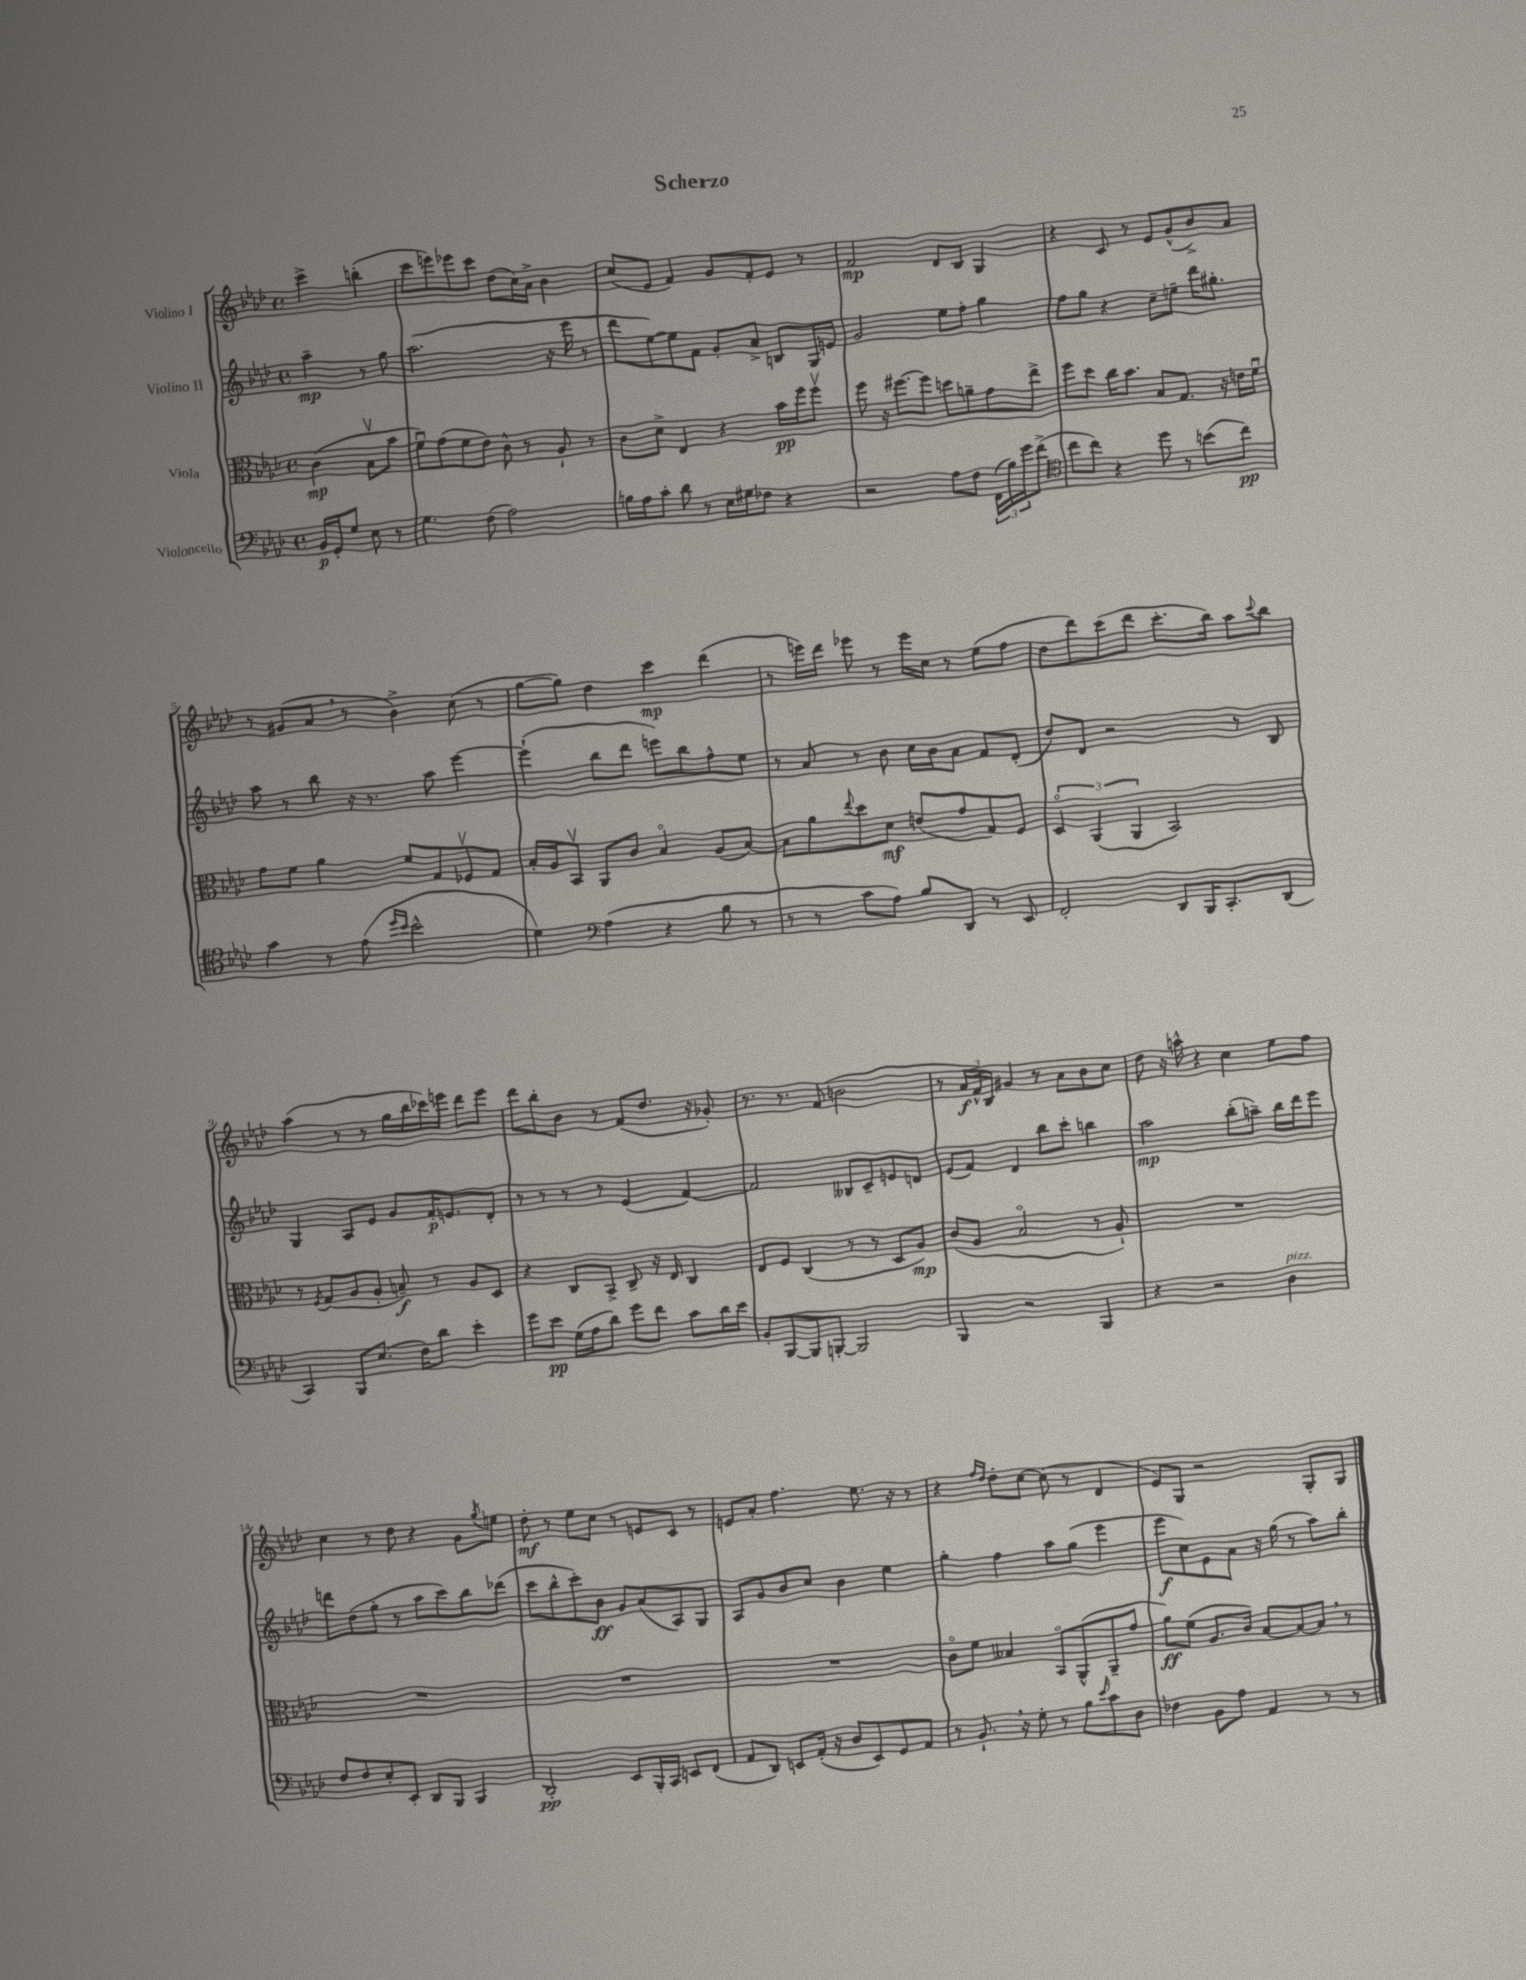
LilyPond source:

\header { title = "Scherzo" }
<<
\new StaffGroup <<
\new Staff = "s0" \with { instrumentName = "Violino I" } {
    \clef treble \key aes \major \defaultTimeSignature \time 4/4 \partial 2
    c'''4-> b''4-.( |
    c'''8 e'''8) ees'''8 c'''8 des''8( c''16) aes'16-> bes'4 |
    c''8( ees'8 f'4) g'8 f'8-. ees'8 r8 |
    f'2\mp des'8 bes8 g4 |
    r4 c'8 r8 ees'8 g'8-^( bes'8->) aes'8 |
    r8 gis'8( aes'8 \breathe r8 bes'4->) c''8( r8 |
    g''8~ g''8) des''4 c'''4\mp des'''4( |
    r8 e'''16) des'''16 ees'''8 r8 ees'''16 c''16 r8 ees''8( f''8 |
    des''8 des'''8) c'''8( des'''8 c'''8.-. bes''16) aes''8 \appoggiatura { c'''8 } bes''8 |
    aes''4( r8 r8 g''16 bes''16 ces'''16) e'''16 des'''8 e'''8 |
    des'''8 bes''8-. bes'8 r8 f'8( des''8. r16 ges'8-.) |
    r8. r8. f'8( b'2 |
    r8 \tuplet 3/2 { aes'16\f f'16-^) bes16 } gis'4 r8 aes'8 bes'8 c''8 |
    des''8 r16 a''16-^ r4 c''4 ees''8 f''8 |
    c''4 r8 des''8 r4 g'8 \acciaccatura { g''8 } e''8 |
    des''8-.\mf r8 ees''8 c''8 r8 e'8 c'8 r8 |
    e'8 aes'8-. f''4. ees''8. r16 r8 |
    r4 \grace { f''16 des''16 } des''8-. c''8~ c''8( r8 des'4 |
    ees'8) g8 r2 g8-. g8 \bar "|." |
}
\new Staff = "s1" \with { instrumentName = "Violino II" } {
    \clef treble \key aes \major \defaultTimeSignature \time 4/4 \partial 2
    aes''4--\mp r8 g''8 |
    aes''2.( r16 ees'''16 r8 |
    des'''8 ees''8~) ees''8 f'8 g'8-. aes'8-> b8 g16 e'16 |
    g'2 ees''8 f''8-. g''4 |
    f''8 g''8 r4 c''8-- e''8-- des'''16 gis''8.-. |
    aes''8 r8 bes''8 r16 r8. aes''8 ees'''4~ |
    ees'''4-!( bes''8 des'''8 e'''8) bes''8 f''8-^ ees''8 |
    r8 aes'8 r8 bes'8 c''16 bes'16 aes'8 f'8 des'8-.( |
    des''8) des'8 r2 r8 bes8 |
    g4 aes8 ees'8 g'8 f'16-.\p e'8. des'8-. |
    r8 r8 r8 r8 ees'4( f'4~) |
    f'2 beses8 c'8-- e'8 d'8 |
    ees'8( f'8) des'4 bes''8 c'''8-. b''4 |
    aes''2\mp bes''8-.( a''8--) bes''16 des'''16 ees'''8 |
    d'''8 des''8( g''8-. r8 aes''8 c'''8) bes''8 des'''8( |
    c'''8 bes''8-^ c'''8-.) bes'8\ff g'8 aes'8( aes8) g8 |
    aes8 g'8 bes'8 c''8 bes'4 ees''4 |
    g''4-. f''4 aes''8 g''8( ees'''4 |
    ees'''8\f c''8) ees'8 aes'8 r16 g''16( r8 aes''8) bes''8-. \bar "|." |
}
\new Staff = "s2" \with { instrumentName = "Viola" } {
    \clef alto \key aes \major \defaultTimeSignature \time 4/4 \partial 2
    c'4\mp( bes8\upbow bes'8 |
    f'8\downbow) g'8( f'8 ees'8) c'8-^ r8 aes8-! r8 |
    c'8 des'8-> ees4 r4 bes'16\pp f''16 f''8\upbow |
    f''8 r16 fis''8.~ fis''8 d''8 a'8-- g'8 ees''8-> |
    f''8 des''8 c''16 bes'8. bes8 g8. r16 e'16 f'16\downbow |
    g'8 f'8 aes'4 f'8 g8 fes8\upbow g8 |
    bes16-. aes16 bes,8\upbow aes,8 c'8 bes4\flageolet aes8( bes8~) |
    bes8 aes'8 \appoggiatura { ees''8 } des''8 des'8\mf e'8( g'8 g8) f8 |
    \tuplet 3/2 { des4\flageolet aes,4( aes,4 } bes,2) |
    r8 \acciaccatura { f8 } g8( aes8 aes8-. b8--\f) r8 aes8 des8 |
    r4 c8 bes,8-> c8-- r16 ees16 c4 |
    ees8 f8 c4( r8 r8 des8 aes8\mp) |
    c'8( aes8 bes2\flageolet r8 aes8-!) |
    R1 |
    R1 |
    R1 |
    R1 |
    c'8\flageolet f'8 beses4 bes,8\flageolet aes,8-^( aes,8-- g'8 |
    aes'8\ff) f'8( aes8. c'16) bes8~ bes8~ bes8 \breathe r8 \bar "|." |
}
\new Staff = "s3" \with { instrumentName = "Violoncello" } {
    \clef bass \key aes \major \defaultTimeSignature \time 4/4 \partial 2
    bes,16\p g,16-. g8 ees8 r8 |
    g4. f8( aes2) |
    b16 aes16 c'8-. des'8 r8 ees16 gis16 fes8 r4 |
    r2 aes8 f8 \tuplet 3/2 { f,16( bes16) g'16 } f'8->( |
    \clef tenor c''8 c''8) r4 des''8 r8 b'8( c''8\pp) |
    g'4 r8 ees'8( \grace { des''16 bes'16 } bes'2-^ |
    des'4) \clef bass aes4( r4 bes8 r8 |
    r8 r8 c'8 aes8) bes8 des,8 r8 ees,8 |
    f,2-. des,8 bes,,16 c,8.-. des,8( |
    c,4) bes,,8 ees8.( f16) des'8 ees'4-. |
    g'8 ees'8\pp g16( aes16 des'8) g'8 f'8 c'8 des'16 ees'16 |
    bes,8-. bes,,8~ bes,,8 b,,8~-. b,,2 |
    bes,,4 r2 bes,,4 |
    r4 r2 des4^\markup { \italic "pizz." } |
    f8 f8 ees8-. ees,8-. des,8 bes,,8 bes,,4 |
    des,2-.\pp ees,8 bes,,16-. c,16 e,8 f,8( |
    aes,8 des,8) e,8 aes,16-.( r16 des8 e,8) g,8 aes,8 |
    r8 bes,8.-! \breathe r16 g8-. r8 bes8 \grace { ees'16 } c'8 des8 |
    fes4 bes,8 aes8 aes,4 r8 r8 \bar "|." |
}
>>
>>
